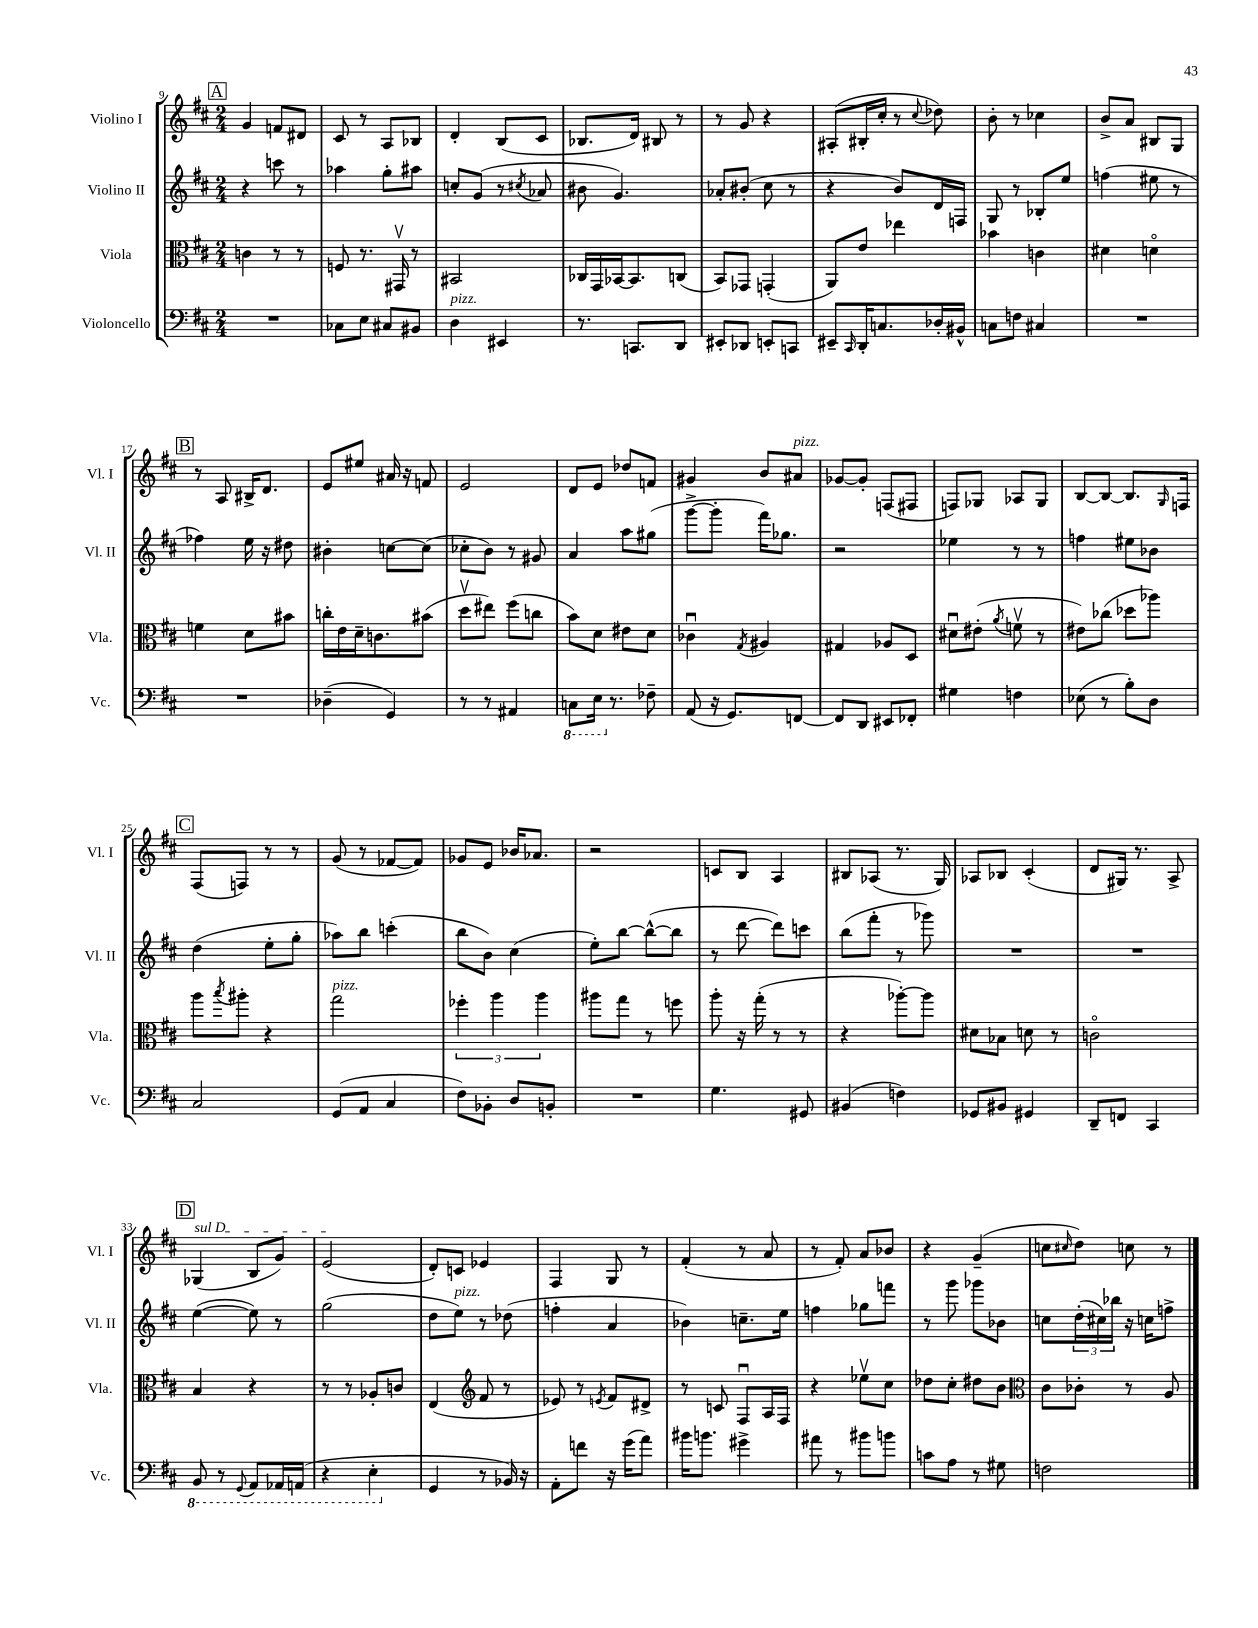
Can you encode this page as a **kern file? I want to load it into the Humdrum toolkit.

**kern	**kern	**kern	**kern
*staff4	*staff3	*staff2	*staff1
*clefF4	*clefC3	*clefG2	*clefG2
*k[f#c#]	*k[f#c#]	*k[f#c#]	*k[f#c#]
*M2/4	*M2/4	*M2/4	*M2/4
2r	4c\	4r	4g/
.	8r	8ccc\	8f/L
.	8r	8r	8d#/J
=	=	=	=
8C-\L	8F/	4aa-\	8c#/
8E\J	8.r	.	8r
8C#/L	.	8gg'\L	8A/L
.	16GG#v/	.	.
8BB#/J	8r	8aa#\J	8B-/J
=	=	=	=
4D\	2BB#/	8cc'/L	4d'/
.	.	(8g/J	.
4EE#/	.	8r	(8B/L
.	.	8qcc#/	.
.	.	8a-/	8c#/J
=	=	=	=
8.r	16C-/LL	8b#\	8.B-/L
.	16GG/	.	.
.	[16BB-/J	4.g/)	.
8.CC/L	8.BB-/]	.	16d/Jk)
.	.	.	8B#/
8DD/J	(8C/J	.	8r
=	=	=	=
8EE#'/L	8BB/L)	8a-'/L	8r
8DD-/J	8GG-/J	(8b#'/J	8g/
8EE'/L	(4GG'/	8cc#\	4r
8CC/J	.	8r	.
=	=	=	=
8EE#~/L	8AA/L)	4r	(8A#'/L
16qqCC#/	.	.	.
16DD'/K	8e/J	.	16B#'/L
8.C/	.	.	16cc#'/JJ
.	4ee-\	8b/L)	8r
.	.	.	8qqcc#/
16D-'/L	.	16d/L	8dd-\)
16BB#^^/JJ	.	16F/JJ	.
=	=	=	=
8C\L	4b-\	8G/	8b'\
8F\J	.	8r	8r
4C#/	4c\	8B-'/L	4cc-\
.	.	8ee/J	.
=	=	=	=
2r	4d#\	(4ff\	8b^/L
.	.	.	8a/J
.	4do\	8ee#\	8B#/L
.	.	8r	8G/J
=	=	=	=
2r	4f\	4ff-\)	8r
.	.	.	8A/
.	8d\L	16ee\	16B#^/LK
.	.	16r	8.d/J
.	8b#\J	8dd#\	.
=	=	=	=
(4D-~\	16cc'\LL	4b#'\	8e/L
.	16e\	.	.
.	16d~\J	.	8ee#/J
.	8.c\	.	.
4GG/)	.	[8cc\L	16a#/
.	.	.	16r
.	(8b#\J	(8cc\]J	8f/
=	=	=	=
8r	8ddv\L	8cc-'\L	2e/
8r	8ee#\J)	8b\J)	.
4AA#/	(8ff#\L	8r	.
.	8cc\J	8g#/	.
=	=	=	=
8CC\L	8b\L)	4a/	8d/L
16EE\Jk	8d\J	.	8e/J
8.r	.	.	.
.	8e#\L	8aa\L	8dd-/L
8F-~\	8d\J	(8gg#\J	8f/J
=	=	=	=
(8AA/	4c-u\	[8ggg^\L	4g#/
16r	.	8ggg'\]J	.
8.GG/L)	.	.	.
.	8qG/	.	.
.	4A#/	16fff#\LK)	8b/L
.	.	8.gg-\J	.
[8FF/J	.	.	8a#/J
=	=	=	=
8FF/]L	4G#/	2r	[8g-/L
8DD/J	.	.	8g-'/]J
8EE#/L	8A-/L	.	(8F/L
8FF-'/J	8D/J	.	8F#/J
=	=	=	=
4G#\	8d#u\L	4ee-\	8F/L)
.	(8e#'\J	.	8G-/J
.	8qa/	.	.
4F\	8fv\	8r	8A-/L
.	8r	8r	8G-/J
=	=	=	=
(8E-\	8e#\L)	4ff\	[8B/L
8r	(8cc-\J	.	8B/_J
8B'\L)	8dd-\L	8ee#\L	8.B/]L
8D\J	8aa-\J)	8b-\J	.
.	.	.	16qqG/
.	.	.	16F/Jk
=	=	=	=
2C#/	8aa\L	(4dd\	(8F#/L
.	8qbb/	.	.
.	8aa#'\J	.	8F/J)
.	4r	8ee'\L	8r
.	.	8gg'\J	8r
=	=	=	=
(8GG/L	2gg\	8aa-\L)	(8g/
8AA/J	.	8bb\J	8r
4C#/	.	(4ccc'\	[8f-/L
.	.	.	8f-/]J)
=	=	=	=
8F#\L)	6ff-'\	8bb\L	8g-/L
8BB-'\J	.	8b\J)	8e/J
.	6aa\	.	.
8D/L	.	(4cc#\	16b-/LK
.	.	.	8.a-/J
.	6aa\	.	.
8BB'/J	.	.	.
=	=	=	=
2r	8aa#\L	8ee'\L)	2r
.	8gg\J	[8bb\J	.
.	8r	(8bb^^\_L	.
.	8ff\	8bb\]J	.
=	=	=	=
4.G\	8aa'\	8r	8c/L
.	16r	[8ddd\	8B/J
.	(16gg'\	.	.
.	8r	8ddd\]L)	4A/
8GG#/	8r	8ccc\J	.
=	=	=	=
(4BB#/	4r	(8bb\L	8B#/L
.	.	8fff#'\J	(8A-/J
4F\)	[8aa-'\L)	8r	8.r
.	8aa-\]J	8ggg-\)	.
.	.	.	16G/)
=	=	=	=
8GG-/L	8d#\L	2r	8A-/L
8BB#/J	8B-\J	.	8B-/J
4GG#/	8d\	.	(4c#'/
.	8r	.	.
=	=	=	=
8DD~/L	2co\	2r	8d/L
8FF/J	.	.	16G#/Jk)
.	.	.	8.r
4CC#/	.	.	.
.	.	.	8A^/
=	=	=	=
8BBB/	4B/	([4ee\	(4G-/
8r	.	.	.
8qqGGG/	.	.	.
8AAA/L	4r	8ee\])	8B/L
16AAA-/L	.	8r	8g/J)
(16AAA/JJ	.	.	.
=	=	=	=
4r	8r	(2gg\	(2e/
.	8r	.	.
4EE'\	8A-'/L	.	.
.	8c/J	.	.
=	=	=	=
4GG/	(4E/	8dd\L	8d'/L)
.	.	8ee\J)	8c/J
*	*clefG2	*	*
8r	8f#/	8r	4e-/
16BB-/)	8r	(8dd-\	.
16r	.	.	.
=	=	=	=
8AA'\L	8e-/)	4ff'\	4F#/
8f\J	8r	.	.
.	8qe/	.	.
16r	8f#/L	4a/	8G/
(16g\LK	.	.	.
8a\J)	8d#^/J	.	8r
=	=	=	=
16b#\LK	8r	4b-\)	(4f#'/
8.b\J	.	.	.
.	8c/	.	.
4g#^\	8F#u/L	8.cc~\L	8r
.	16A/L	.	8a/
.	16F#/JJ	16ee\Jk	.
=	=	=	=
8a#\	4r	4ff\	8r
8r	.	.	8f#'/)
8b#\L	8ee-v\L	8gg-\L	8a/L
8b\J	8cc#\J	8fff\J	8b-/J
=	=	=	=
8c\L	8dd-\L	8r	4r
8A\J	8cc#'\J	8ggg\	.
8r	8dd#\L	8ggg-\L	(4g~/
8G#\	8b\J	8b-\J	.
=	=	=	=
*	*clefC3	*	*
2F\	8c#\L	8cc\L	8cc\L
.	.	.	16qqcc#/
.	8c-'\J	(24dd'\L	8dd\J)
.	.	24cc#\)	.
.	.	24bb-\JJ	.
.	8r	16r	8cc\
.	.	16cc\LK	.
.	8A/	8ff^\J	8r
==	==	==	==
*-	*-	*-	*-
